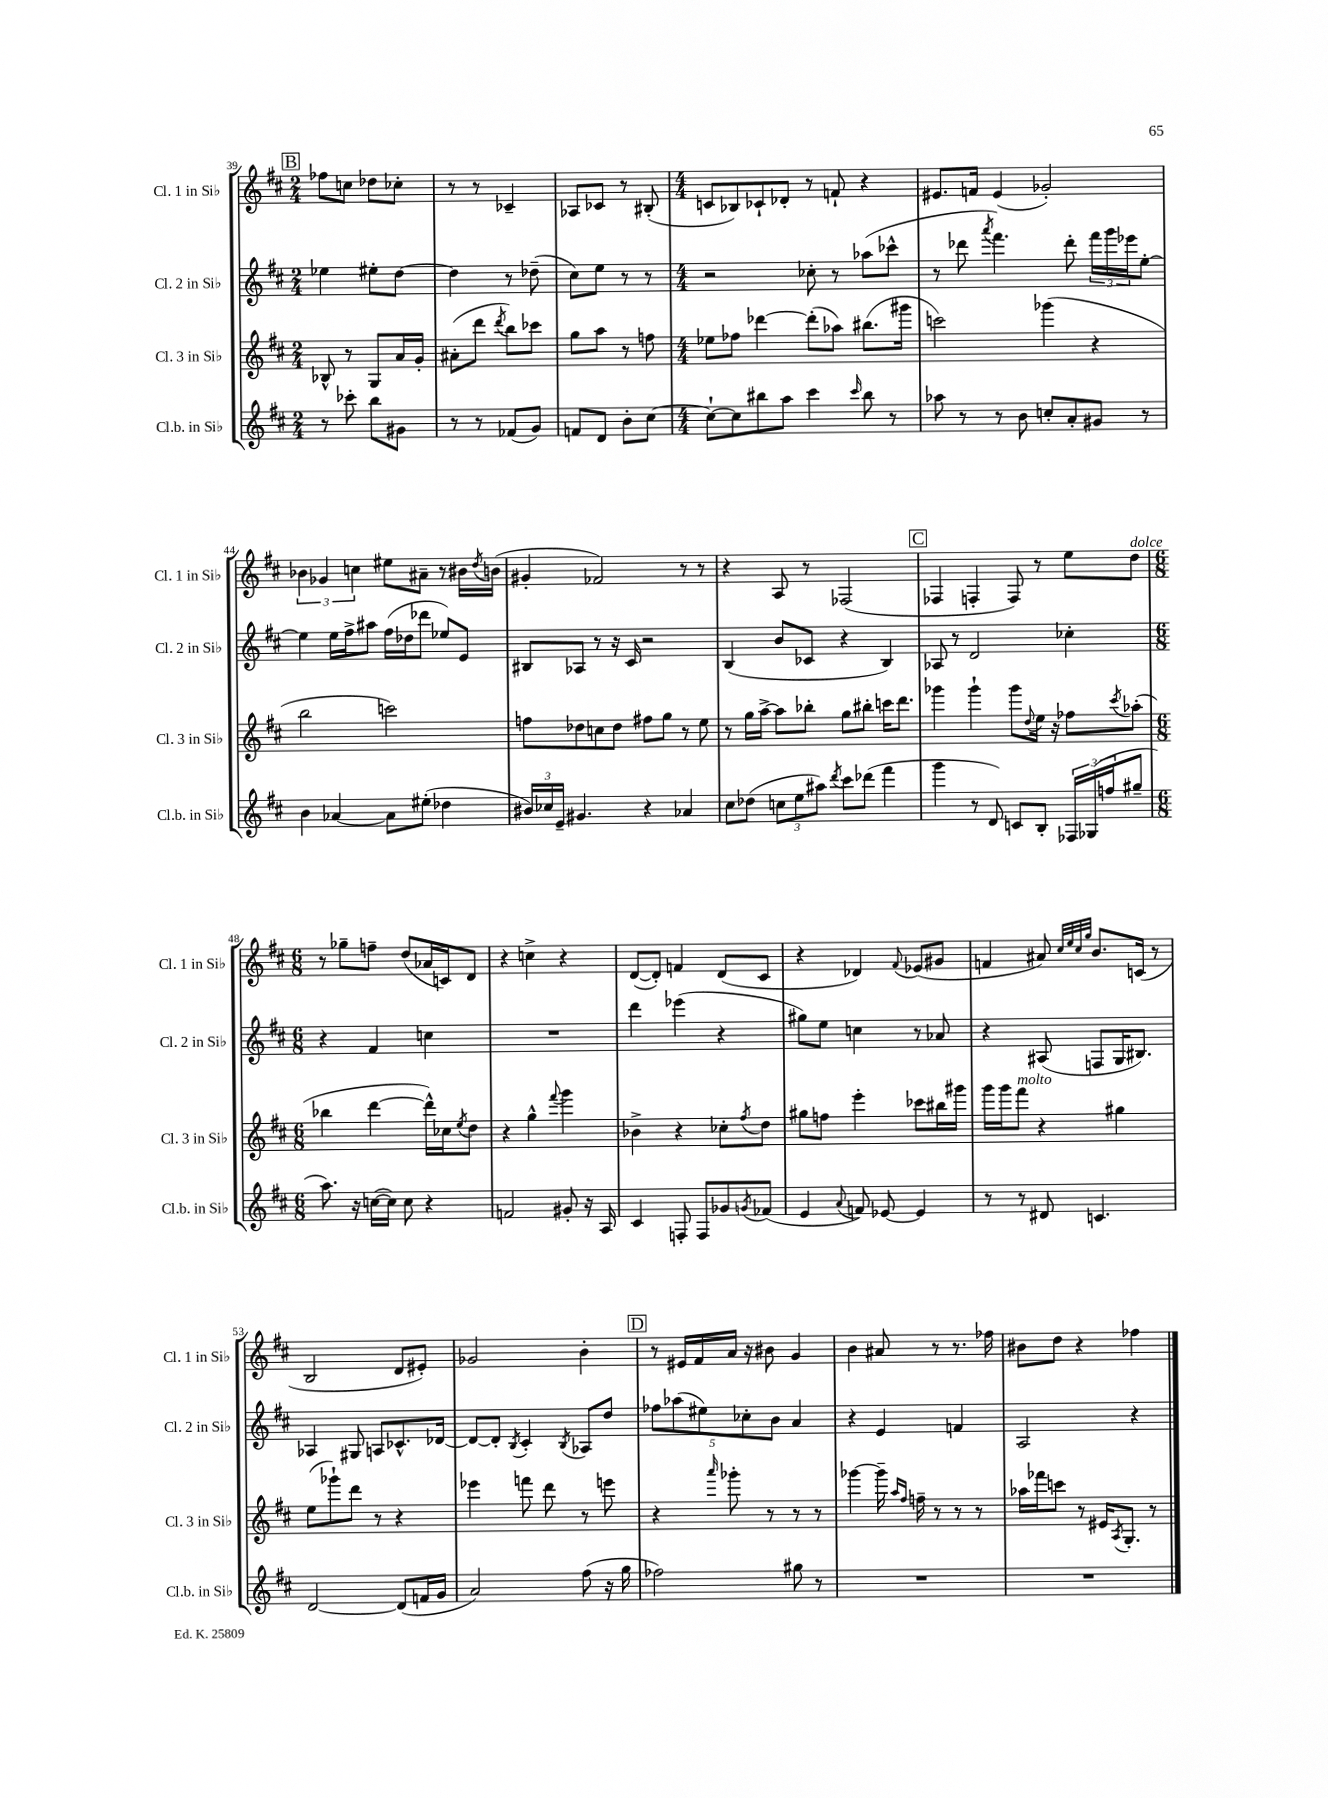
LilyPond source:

<<
\new StaffGroup <<
\new Staff = "s0" \with { instrumentName = "Cl. 1 in Sib" shortInstrumentName = "Cl. 1 in Sib" } {
    \clef treble \key d \major \numericTimeSignature \time 2/4
    \mark \markup { \box "B" } fes''8 c''8 des''8 ces''8-. |
    r8 r8 ces'4-- |
    aes8 ces'8 r8 bis8-.( |
    \numericTimeSignature \time 4/4 c'8 bes8) ces'8-! des'8-. r8 f'8-! r4 |
    eis'8. f'16 eis'4( ges'2-.) |
    \tuplet 3/2 { bes'4 ges'4 c''4 } eis''8 ais'8-- r8 bis'16 \acciaccatura { d''8 } b'16( |
    gis'4-. fes'2) r8 r8 |
    r4 a8 r8 fes2( |
    \mark \markup { \box "C" } fes4 f4-. f8) r8 e''8 d''8^\markup { \italic "dolce" } |
    \numericTimeSignature \time 6/8 r8 ges''8-- f''8-- d''8( aes'16 c'16) d'8 |
    r4 c''4-> r4 |
    d'8~( d'8-.) f'4 d'8( cis'8 |
    r4 des'4) \appoggiatura { fis'8 } ees'8( gis'8 |
    f'4 ais'8) \grace { cis''32 e''32 cis''32 g''32 } b'8. c'16( r8 |
    b2 d'8 eis'8-.) |
    ges'2 b'4-. |
    \mark \markup { \box "D" } r8 eis'16 fis'16 a'16 r16 bis'8 g'4 |
    b'4 ais'8 r8 r8. fes''16 |
    bis'8 d''8 r4 fes''4 \bar "|." |
}
\new Staff = "s1" \with { instrumentName = "Cl. 2 in Sib" shortInstrumentName = "Cl. 2 in Sib" } {
    \clef treble \key d \major \numericTimeSignature \time 2/4
    \mark \markup { \box "B" } ees''4 eis''8-. d''8~ |
    d''4 r8 des''8--( |
    cis''8) e''8 r8 r8 |
    \numericTimeSignature \time 4/4 r2 ces''8-. r8 aes''8( ces'''8-^ |
    r8 des'''8 \acciaccatura { a'''8 } fis'''4.) des'''8-. \tuplet 3/2 { fis'''16 g'''16 ees'''16 } e''8~-. |
    e''4 e''16 fis''16-> ais''8 fis''16( des''16 des'''8 ees''8) e'8 |
    bis8 aes8 r8 r16 cis'16 r2 |
    b4( b'8 ces'8 r4 b4) |
    \mark \markup { \box "C" } aes8 r8 d'2 ces''4-. |
    \numericTimeSignature \time 6/8 r4 fis'4 c''4 |
    R2. |
    d'''4 ees'''4( r4 |
    gis''8) e''8 c''4 r8 aes'8 |
    r4 ais8( f8 g16 bis8.) |
    aes4 gis8 a8 ces'8.-^ des'16~ |
    des'8~ des'8-. \acciaccatura { b8 } cis'4-. \acciaccatura { b8 } aes8 d''8 |
    \mark \markup { \box "D" } \tuplet 5/4 { fes''8 aes''8( eis''8) ces''8-. b'8 } a'4 |
    r4 e'4 f'4 |
    a2 r4 \bar "|." |
}
\new Staff = "s2" \with { instrumentName = "Cl. 3 in Sib" shortInstrumentName = "Cl. 3 in Sib" } {
    \clef treble \key d \major \numericTimeSignature \time 2/4
    \mark \markup { \box "B" } bes8-^ r8 g8 a'16 g'16-. |
    ais'8-.( d'''8 \acciaccatura { d'''8 } b''8) ces'''8 |
    g''8 a''8 r8 f''8 |
    \numericTimeSignature \time 4/4 ees''8 fes''8 des'''4~ des'''8-.( aes''8) bis''8.( gis'''16 |
    c'''2) ges'''4( r4 |
    b''2 c'''2) |
    f''8 des''8 c''8 des''8 fis''8 g''8 r8 e''8 |
    r8 g''16 a''16~-> a''8 bes''8-. g''8 bis''8-. c'''16 d'''8. |
    \mark \markup { \box "C" } ges'''4 ges'''4-! ges'''8 \appoggiatura { d''8 } e''16 r16 fes''8 \acciaccatura { cis'''8 } aes''8-.( |
    \numericTimeSignature \time 6/8 bes''4 d'''4~ d'''16-^) ces''16 \acciaccatura { e''8 } d''8 |
    r4 g''4-^ \appoggiatura { fis'''8 } g'''4 |
    bes'4-> r4 ces''8-. \acciaccatura { fis''8 } d''8 |
    gis''8 f''8 e'''4-. ces'''8 bis''16 gis'''16 |
    g'''16 g'''16 fis'''8^\markup { \italic "molto" } r4 gis''4 |
    e''8( ges'''8-!) d'''8 r8 r4 |
    ees'''4 f'''8 d'''8 r8 e'''8 |
    \mark \markup { \box "D" } r4 \grace { a'''16 } ges'''8-. r8 r8 r8 |
    ges'''4~ ges'''16-- \grace { a''16 fis''16 } f''16-- r8 r8 r8 |
    aes''16 fes'''16 c'''8 r8 eis'16 \acciaccatura { a8 } g8.-. r8 \bar "|." |
}
\new Staff = "s3" \with { instrumentName = "Cl.b. in Sib" shortInstrumentName = "Cl.b. in Sib" } {
    \clef treble \key d \major \numericTimeSignature \time 2/4
    \mark \markup { \box "B" } r8 ces'''8-. b''8 gis'8 |
    r8 r8 fes'8( g'8) |
    f'8 d'8 b'8-. cis''8~ |
    \numericTimeSignature \time 4/4 cis''8~-! cis''8 bis''8 a''8 cis'''4 \grace { cis'''16 } bis''8 r8 |
    aes''8 r8 r8 b'8 c''8-. a'8-. gis'8 r8 |
    b'4 aes'4~ aes'8 eis''8-.( des''4 |
    \tuplet 3/2 { bis'16) ces''16 e'16-- } gis'4. r4 aes'4 |
    cis''8 des''8( \tuplet 3/2 { c''8 e''8 ais''8) } \acciaccatura { d'''8 } cis'''8 des'''8( fis'''4 |
    \mark \markup { \box "C" } g'''4 r8 d'8) c'8 b8-. \tuplet 3/2 { fes16 ges16( f''16 } gis''8-- |
    \numericTimeSignature \time 6/8 a''8.) r16 c''16~( c''16) c''8 r4 |
    f'2 gis'8-. r16 a16 |
    cis'4 f8-. f8 ges'8 \acciaccatura { g'8 } fes'8( |
    e'4 \appoggiatura { a'8 } f'8) ees'8~ ees'4 |
    r8 r8 dis'8 c'4. |
    d'2~ d'8( f'16 g'16 |
    a'2) fis''8( r16 g''16 |
    \mark \markup { \box "D" } fes''2) gis''8 r8 |
    R2. |
    R2. \bar "|." |
}
>>
>>
\layout { \context { \Score currentBarNumber = #39 } }
